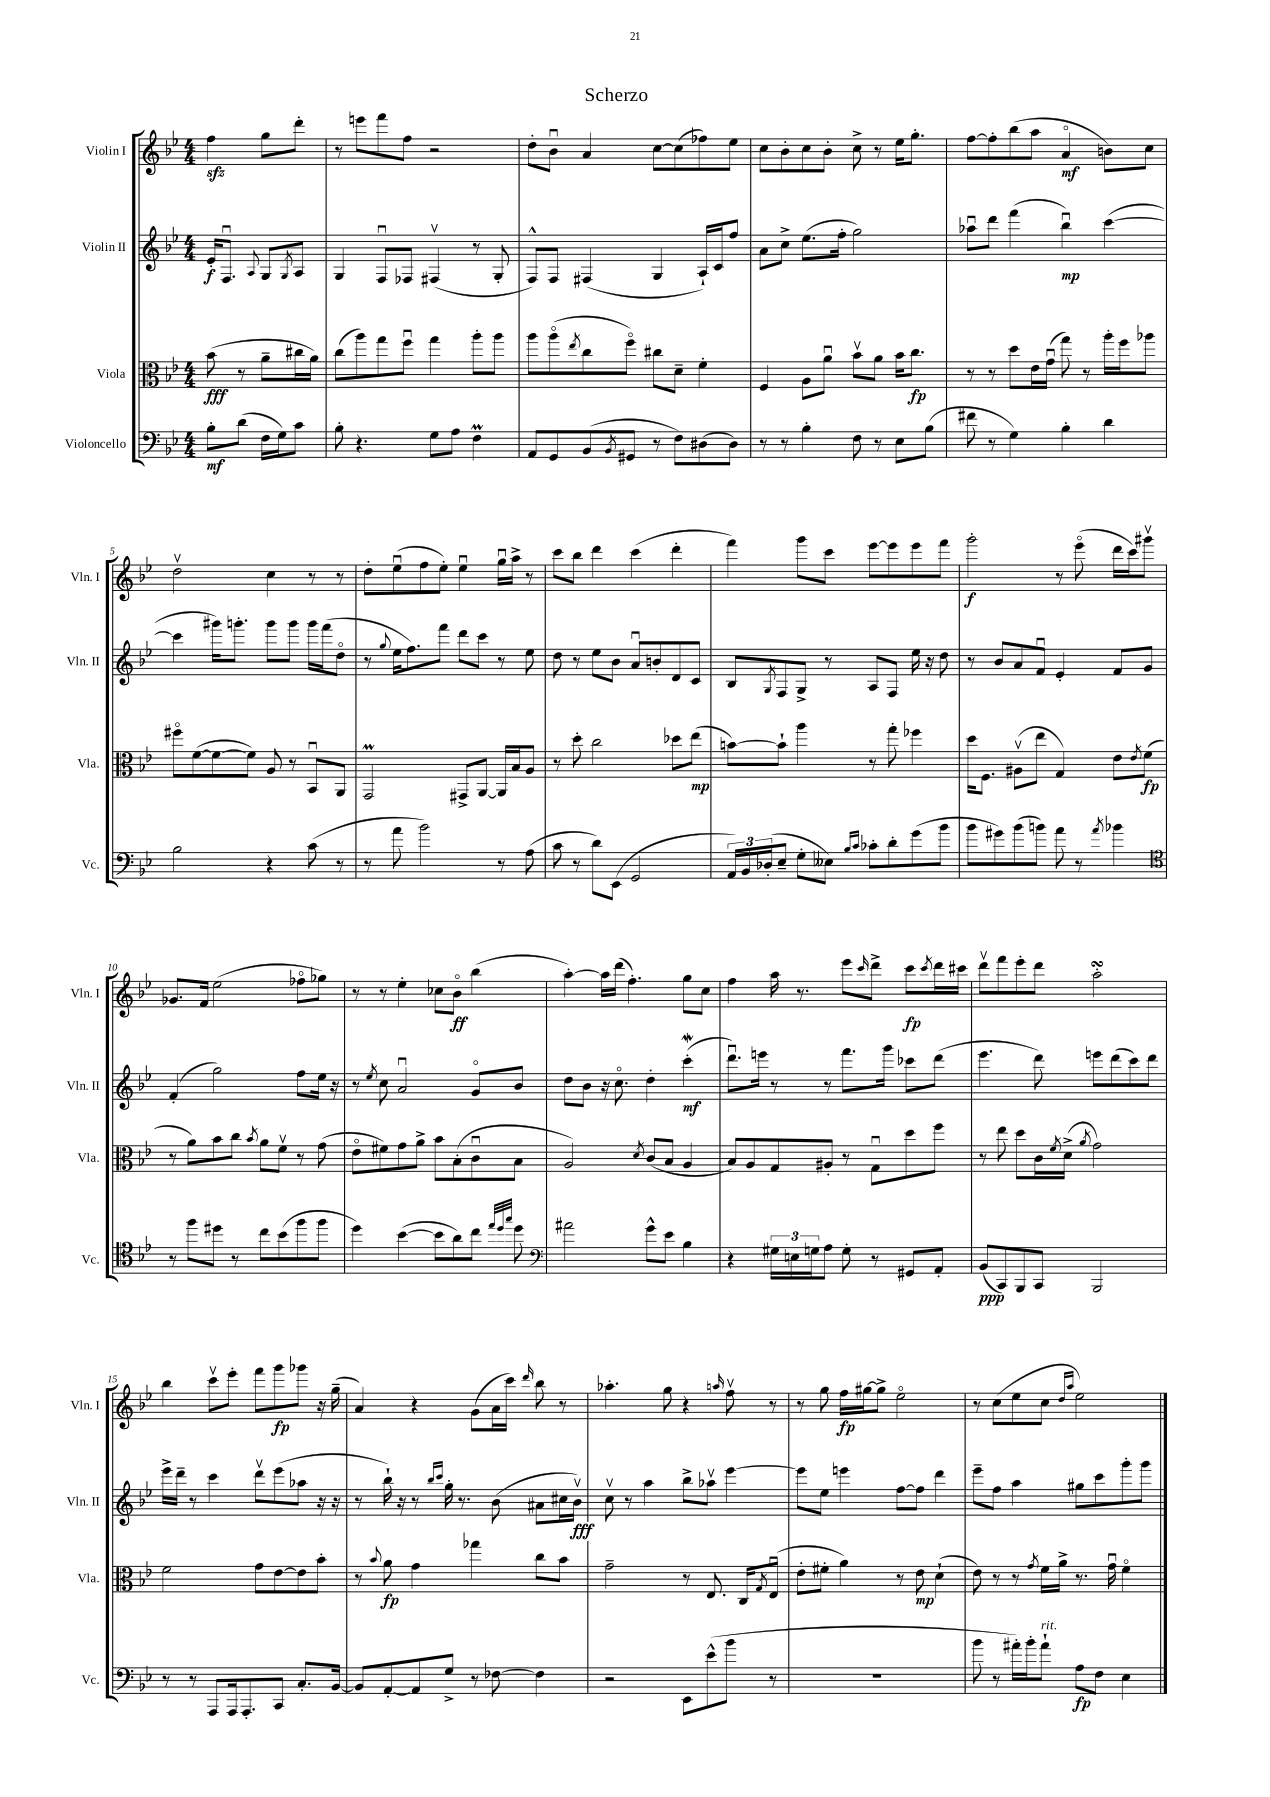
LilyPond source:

\header { title = "Scherzo" }
<<
\new StaffGroup <<
\new Staff = "s0" \with { instrumentName = "Violin I" shortInstrumentName = "Vln. I" } {
    \clef treble \key bes \major \numericTimeSignature \time 4/4 \partial 2
    f''4\sfz g''8 d'''8-. |
    r8 e'''8 f'''8 f''8 r2 |
    d''8-. bes'8\downbow a'4 c''8~ c''8( fes''8) ees''8 |
    c''8 bes'8-. c''8 bes'8-. c''8-> r8 ees''16 g''8.-. |
    f''8~ f''8-. bes''8( a''8 a'4\flageolet\mf b'8) c''8 |
    d''2\upbow c''4 r8 r8 |
    d''8-. ees''8\downbow( f''8 ees''8-.) ees''4\downbow g''16\downbow a''16-> r8 |
    c'''8 bes''8 d'''4 c'''4( d'''4-. |
    f'''4) g'''8 c'''8 ees'''8~ ees'''8 ees'''8 f'''8 |
    g'''2-.\f r8 ees'''8\flageolet( d'''16 c'''16) gis'''8\upbow |
    ges'8. f'16 ees''2( fes''8\flageolet ges''8) |
    r8 r8 ees''4-. ces''8 bes'8\flageolet\ff bes''4( |
    a''4~-.) a''16 d'''16( f''4.-.) g''8 c''8 |
    f''4 a''16 r8. ees'''8 \grace { c'''16 } d'''8-> c'''8\fp \acciaccatura { c'''8 } d'''16 cis'''16 |
    d'''8\upbow f'''8 ees'''8-. d'''8 a''2-.\turn |
    bes''4 c'''8\upbow ees'''8-. f'''8 g'''8\fp ges'''8 r16 g''16--( |
    a'4) r4 g'8( a'16 c'''16) \grace { d'''16 } bes''8 r8 |
    aes''4.-. g''8 r4 \grace { a''16 } f''8\upbow r8 |
    r8 g''8 f''16\fp gis''16~ gis''8-> ees''2\flageolet |
    r8 c''8( ees''8 c''8 \grace { d''16 a''16 } ees''2) \bar "|." |
}
\new Staff = "s1" \with { instrumentName = "Violin II" shortInstrumentName = "Vln. II" } {
    \clef treble \key bes \major \numericTimeSignature \time 4/4 \partial 2
    ees'16-.\f f8.\downbow \appoggiatura { a8 } g8 \acciaccatura { g8 } a8 |
    g4 f8\downbow fes8 fis4\upbow( r8 g8-. |
    f8-^) f8 fis4( g4 a16-!) c'16 f''8 |
    a'8 c''8-> ees''8.( f''16-. g''2) |
    aes''8\downbow d'''8 f'''4( bes''4\downbow\mp) c'''4~( |
    c'''4 gis'''16) g'''8.-. g'''8 g'''8 g'''16 f'''16( d''8\flageolet |
    r8 \appoggiatura { g''8 } ees''16 f''8.) f'''8 d'''8 c'''8 r8 ees''8 |
    d''8 r8 ees''8 bes'8 a'8\downbow b'8-. d'8 c'8 |
    bes8 \acciaccatura { g8 } f8 g8-> r8 a8 f8 ees''16 r16 d''8 |
    r8 bes'8 a'8 f'8\downbow ees'4-. f'8 g'8 |
    f'4-.( g''2) f''8 ees''16 r16 |
    r8 \acciaccatura { ees''8 } c''8 a'2\downbow g'8\flageolet bes'8 |
    d''8 bes'8 r16 c''8.\flageolet d''4-. c'''4-.\mordent\mf( |
    d'''8.\downbow) e'''16 r8 r8 f'''8. g'''16 ces'''8 d'''8( |
    ees'''4. d'''8) e'''8 d'''8( c'''8) d'''8 |
    ees'''16-> d'''16-- r8 c'''4 d'''8\upbow ees'''8( aes''8 r16 r16 |
    r8 bes''16-!) r16 r8 \grace { bes''16 c'''16 } g''16-. r8. bes'8( ais'8 cis''16 bes'16\upbow\fff) |
    c''8\upbow r8 a''4 bes''8-> aes''8\upbow ees'''4~ |
    ees'''8 ees''8 e'''4 f''8~ f''8 d'''4 |
    ees'''8-- f''8 a''4 gis''8 c'''8 g'''8-. g'''8 \bar "|." |
}
\new Staff = "s2" \with { instrumentName = "Viola" shortInstrumentName = "Vla." } {
    \clef alto \key bes \major \numericTimeSignature \time 4/4 \partial 2
    bes'8\fff( r8 a'8-- cis''16 a'16) |
    c''8( a''8) g''8 f''8\downbow g''4 a''8-. a''8 |
    a''8 a''8\flageolet( \acciaccatura { ees''8 } c''8 f''8\flageolet) cis''8 d'8-- f'4-. |
    f4 a8 a'8\downbow bes'8\upbow a'8 bes'16 c''8.\fp |
    r8 r8 d''8 ees'16 g'16\downbow( g''8) r8 a''16-. f''16 aes''8 |
    fis''8\flageolet f'8~( f'8~ f'8) a8 r8 bes,8\downbow a,8 |
    g,2\prall gis,8-> a,8~ a,16 bes16 a8 |
    r8 d''8-. c''2 des''8 ees''8\mp( |
    b'8~) b'8-! a''4 r8 g''8-. fes''4 |
    d''16 f8. ais8\upbow( ees''8 g4) ees'8 \acciaccatura { ees'8 } f'8\fp( |
    r8 a'8) bes'8 c''8 \acciaccatura { bes'8 } a'8 f'8\upbow r8 g'8( |
    ees'8\flageolet fis'8) g'8 a'8-> bes'8 bes8-.( c'8\downbow bes8 |
    a2) \acciaccatura { d'8 } c'8( bes8 a4 |
    bes8) a8 g8 ais8-. r8 g8\downbow d''8 f''8 |
    r8 ees''8 d''8 c'16 \acciaccatura { f'8 } d'16->( \acciaccatura { a'8 } g'2) |
    f'2 g'8 ees'8~ ees'8 bes'8-. |
    r8 \appoggiatura { bes'8 } a'8\fp g'4 ges''4 c''8 bes'8 |
    g'2-- r8 ees8. c16 \acciaccatura { g8 } ees8\downbow( |
    ees'8-. fis'8-. a'4) r8 ees'8\mp d'4-!( |
    ees'8) r8 r8 \acciaccatura { g'8 } f'16 a'16-> r8. g'16\downbow f'4\flageolet \bar "|." |
}
\new Staff = "s3" \with { instrumentName = "Violoncello" shortInstrumentName = "Vc." } {
    \clef bass \key bes \major \numericTimeSignature \time 4/4 \partial 2
    bes8-.\mf d'8( f16 g16) c'8 |
    bes8-. r4. g8 a8 f4\prall |
    a,8 g,8 bes,8( \acciaccatura { bes,8 } gis,8 r8 f8) dis8( dis8) |
    r8 r8 bes4-. f8 r8 ees8 bes8( |
    fis'8 r8 g4) bes4-. d'4 |
    bes2 r4 c'8( r8 |
    r8 a'8 bes'2) r8 a8( |
    c'8 r8 d'8) ees,8( g,2 |
    \tuplet 3/2 { a,16) bes,16 des16-.( } ees8-- g8-. eeses8) \grace { bes16 c'16 } ces'8-. d'8-. g'8( bes'8 |
    bes'8 gis'8) bes'8( b'8) a'8 r8 \acciaccatura { a'8 } bes'4 |
    \clef tenor r8 f''8 dis''8 r8 c''8 bes'8( f''8 f''8 |
    d''4) bes'4~( bes'8 a'8) c''8 \grace { ees''32 d''32 g''32 } d''8 |
    \clef bass ais'2 g'8-^ ees'8 bes4 |
    r4 \tuplet 3/2 { gis16 e16 g16 } a8 g8-. r8 gis,8 a,8-. |
    bes,8\ppp( c,8) bes,,8 c,8 bes,,2 |
    r8 r8 a,,8 a,,16 a,,8.-. c,8 c8.-. bes,16~ |
    bes,8 a,8~-. a,8 g8-> r8 fes8~ fes4 |
    r2 ees,8 ees'8-^( bes'8 r8 |
    R1 |
    bes'8 r8 ais'16-.) bes'16-. ais'8-!^\markup { \italic "rit." } a8\fp f8 ees4 \bar "|." |
}
>>
>>
